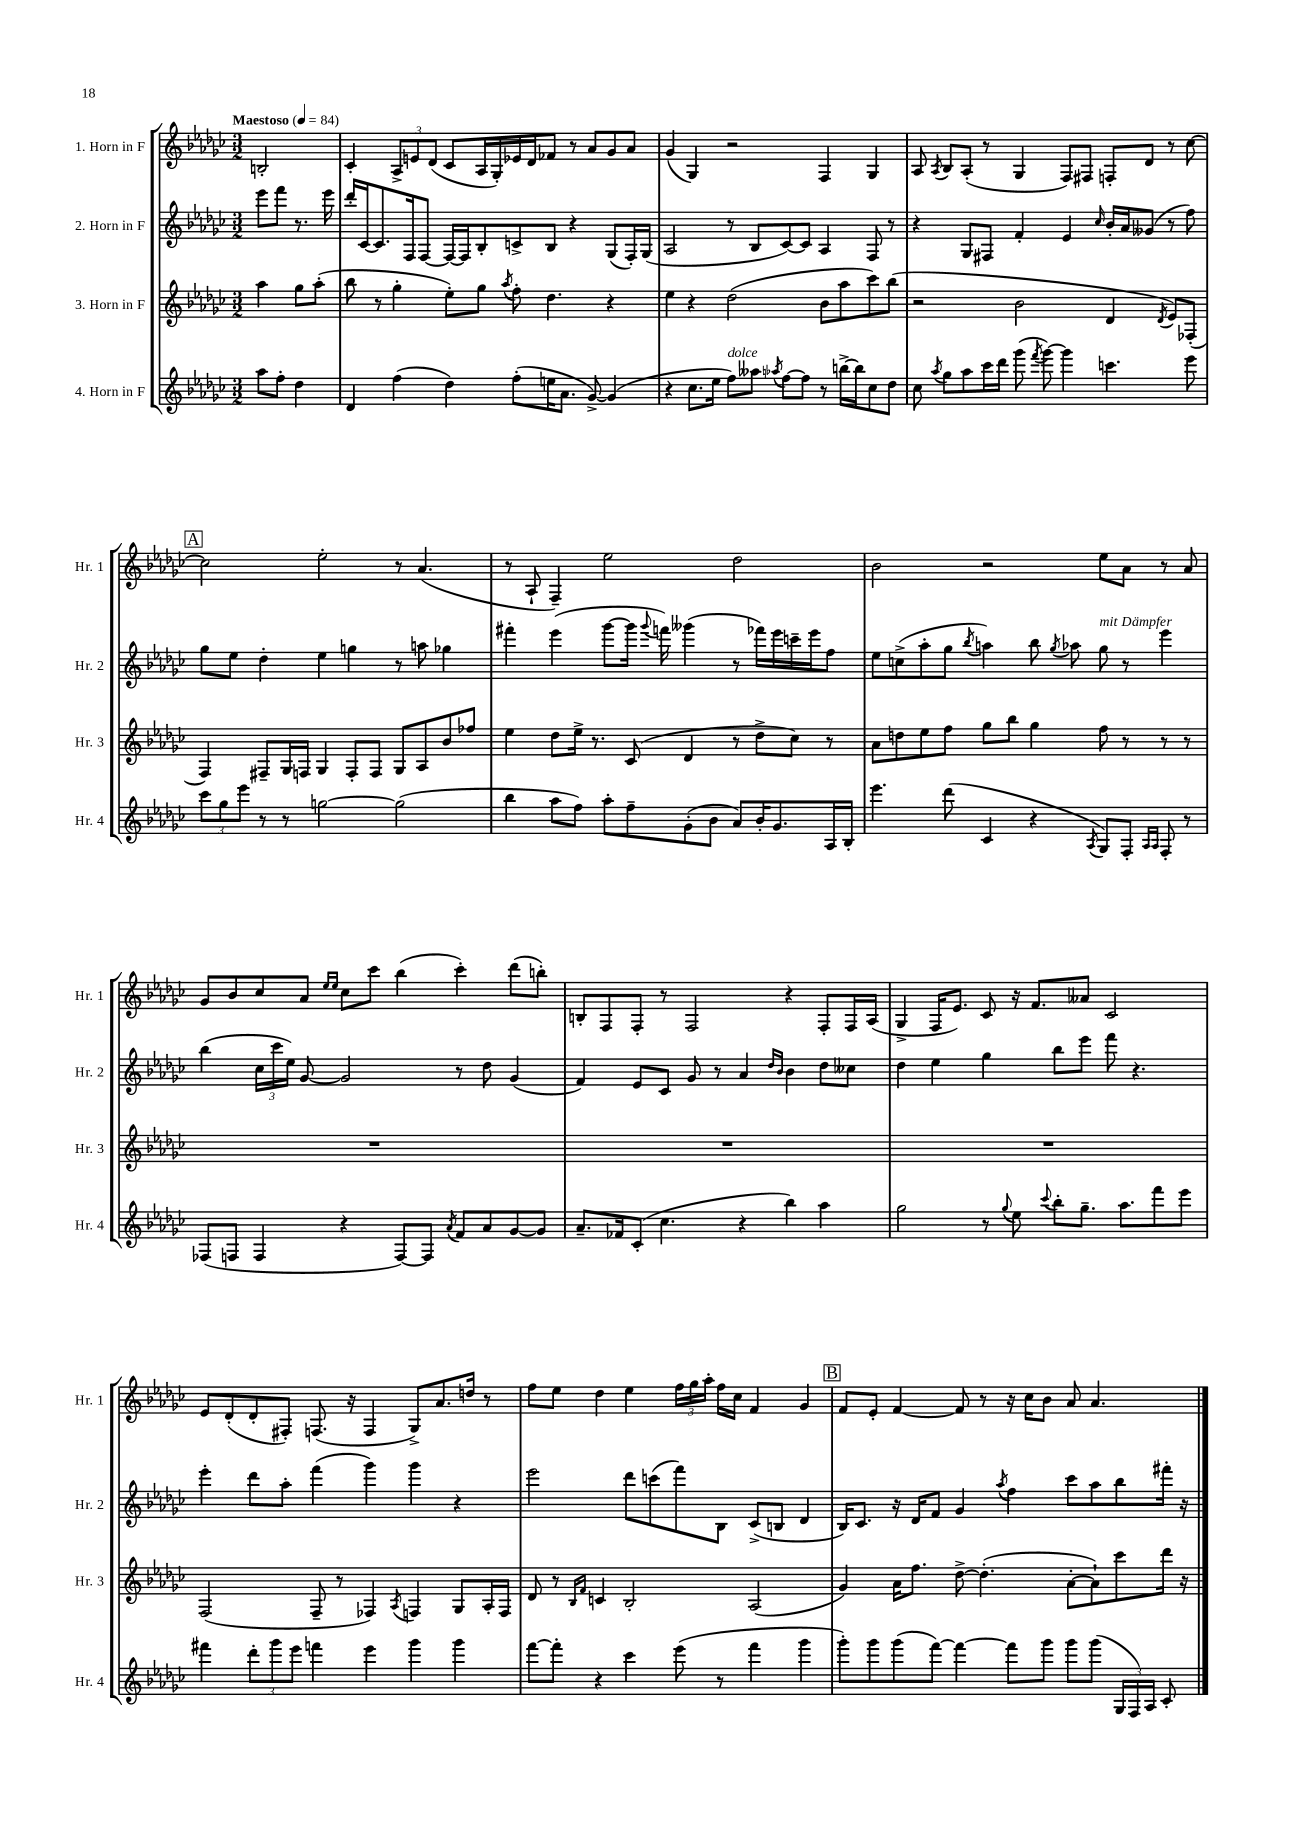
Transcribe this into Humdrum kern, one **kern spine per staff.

**kern	**kern	**kern	**kern
*part4	*part3	*part2	*part1
*staff4	*staff3	*staff2	*staff1
*I"4. Horn in F	*I"3. Horn in F	*I"2. Horn in F	*I"1. Horn in F
*I'Hr. 4	*I'Hr. 3	*I'Hr. 2	*I'Hr. 1
*clefG2	*clefG2	*clefG2	*clefG2
*k[b-e-a-d-g-c-]	*k[b-e-a-d-g-c-]	*k[b-e-a-d-g-c-]	*k[b-e-a-d-g-c-]
*M3/2	*M3/2	*M3/2	*M3/2
*MM84	*MM84	*MM84	*MM84
=	=	=	=
!	!	!	!LO:TX:a:B:t=Maestoso
8aa-\L	4aa-\	8eee-\L	2Bn'/
8ff'\J	.	8fff\J	.
4dd-\	8gg-\L	8.r	.
.	(8aa-'\J	.	.
.	.	16eee-\	.
=1	=1	=1	=1
4d-/	8bb-\	16ddd-'/LL	4c-'/
.	.	[16c-/J	.
.	8r	8.c-/]	.
(4ff\	4gg-'\	.	12A-^/L
.	.	16F/k	.
.	.	.	12en/
.	.	[8F/J	.
.	.	.	(12d-/J
4dd-\)	8ee-'\L)	16F/LL_	8c-/L
.	.	16F/J]	.
.	8gg-\J	8B-'/	16A-/L
.	.	.	16G-'/)
.	8qaa-/	.	.
(8ff'\L	8ff'\	8cn^/	16e-X/
.	.	.	16d-/J
16een\K	4.dd-\	8B-/J	8f-X/J
8.a-\J	.	.	.
.	.	4r	8r
[8g-^/)	.	.	8a-/L
(4g-/]	4r	(8G-/L	8g-/
.	.	16F'/L)	8a-/J
.	.	(16G-/JJ	.
=2	=2	=2	=2
4r	4ee-\	2A-/	(4g-/
8.cc-\L	4r	.	4G-/)
16ee-\Jk	.	.	.
!LO:TX:a:i:t=dolce	!	!	!
8ff\L)	(2dd-\	8r	2r
8aa--X\J	.	8B-/L	.
8qaa-X/	.	.	.
[8ff\L	.	[8c-/)	.
8ff\J]	.	8c-/J]	.
8r	8b-\L	4A-/	4F/
[16bbn^\LL	8aa-\	.	.
16bb\J]	.	.	.
8cc-\	8ccc-\)	8F/	4G-/
8dd-\J	(8bb-\J	8r	.
=3	=3	=3	=3
8cc-\	2r	4r	8A-/
8qaa-/	.	.	8qA-/
8gg-\L	.	.	8B-/L
8aa-\	.	8G-/L	(8A-'/J
16ccc-\L	.	8F#X/J	8r
16ddd-\JJ	.	.	.
(8ggg-\	2b-\	4f'/	4G-/
8qfff/	.	.	.
[8ggg-\)	.	.	.
4ggg-\]	.	4e-/	8F/L)
.	.	.	8F#X/J
.	.	16qqcc-/	.
4.cccn\	4d-/	16b-'/LL	8Fn'/L
.	.	16a-/J	.
.	.	(8g--X/J	8d-/J
.	8qd-/	.	.
.	8e-/L)	8r	8r
8eee-\	(8F-X'/J	8ff\)	[8cc-\
!!LO:LB:g=z
!!LO:REH:place=s1:t=A
=4	=4	=4	=4
12ccc-\L	4F/)	8gg-\L	2cc-\]
12gg-\	.	.	.
.	.	8ee-\J	.
12eee-\J	.	.	.
8r	8F#X~/L	4dd-'\	.
8r	16G-/L	.	.
.	16Fn/JJ	.	.
[2ggn\	4G-/	4ee-\	2ee-'\
.	8F'/L	4ggn\	.
.	8F/J	.	.
(2gg\]	8G-/L	8r	8r
.	8A-/	8aan\	(4.a-/
.	8b-/	4gg-X\	.
.	8ff-X/J	.	.
=5	=5	=5	=5
4bb-\	4ee-\	4fff#X'\	8r
.	.	.	8A-`/
8aa-\L	8dd-\L	(4eee-\	4F~/)
8ff\J)	16ee-^\Jk	.	.
.	8.r	.	.
8aa-'\L	.	[8ggg-\L	2ee-\
8ff~\	(8c-/	16ggg-\Jk]	.
.	.	8qqggg-/	.
.	.	16fffn\)	.
(8g-'\	4d-/	(4ggg--X\	.
8b-\J	.	.	.
8a-/L)	8r	8r	2dd-\
16b-'/K	8dd-^\L	16fff-X\LL)	.
8.g-/	.	16eee-\	.
.	8cc-\J)	16cccn~\	.
.	.	16eee-\J	.
16A-/L	8r	8ff\J	.
16B-'/JJ	.	.	.
=6	=6	=6	=6
4.eee-\	8a-\L	8ee-\L	2b-\
.	8ddn\	(8ccn^\	.
.	8ee-\	8aa-'\	.
(8ddd-\	8ff\J	8gg-\J	.
.	.	8qbb-/	.
4c-/	8gg-\L	4aan\)	2r
.	8bb-\J	.	.
4r	4gg-\	8bb-\	.
.	.	8qgg-/	.
.	.	8aa-X\	.
8qA-/	.	.	.
!	!	!LO:TX:a:i:t=mit Dämpfer	!
8G-/L)	8ff\	8gg-\	8ee-\L
8F'/J	8r	8r	8a-\J
16qqA-/LL	.	.	.
16qqA-/JJ	.	.	.
8F'/	8r	4eee-\	8r
8r	8r	.	8a-/
!!LO:LB:g=z
=7	=7	=7	=7
(8F-X/L	1.r	(4bb-\	8g-/L
8Fn/J	.	.	8b-/
4F/	.	24cc-\LL	8cc-/
.	.	24ccc-\	.
.	.	24ee-\JJ)	.
.	.	[8g-/	8a-/J
.	.	.	16qqee-/LL
.	.	.	16qqee-/JJ
4r	.	2g-/]	8cc-\L
.	.	.	8ccc-\J
[8F/L)	.	.	(4bb-\
8F/J]	.	.	.
8qa-/	.	.	.
8f/L	.	8r	4ccc-'\)
8a-/	.	8dd-\	.
[8g-/	.	(4g-/	(8ddd-\L
8g-/J]	.	.	8bbn'\J)
=8	=8	=8	=8
8.a-~/L	1.r	4f/)	8Bn'/L
.	.	.	8F/
16f-X/k	.	.	.
(8c-'/J	.	8e-/L	8F'/J
4.cc-\	.	8c-/J	8r
.	.	8g-/	2F/
.	.	8r	.
4r	.	4a-/	.
.	.	16qqdd-/LL	.
.	.	16qqb-/JJ	.
4bb-\)	.	4b-\	4r
4aa-\	.	8dd-\L	8F'/L
.	.	8cc--X\J	16F/L
.	.	.	(16A-/JJ
=9	=9	=9	=9
2gg-\	1.r	4dd-\	4G-^/
.	.	4ee-\	16F/KL
.	.	.	8.e-/J)
8r	.	4gg-\	8c-/
8qqgg-/	.	.	.
8ee-\	.	.	16r
.	.	.	8.f/L
8qqccc-/	.	.	.
8bb-'\L	.	8bb-\L	.
8.gg-~\J	.	8eee-\J	8a--X/J
.	.	8fff\	2c-/
8.aa-\L	.	.	.
.	.	4.r	.
8fff\	.	.	.
8eee-\J	.	.	.
!!LO:LB:g=z
=10	=10	=10	=10
4fff#X\	(2F/	4eee-'\	8e-/L
.	.	.	(8d-'/
12ddd-'\L	.	8ddd-\L	8d-'/
12ggg-\	.	.	.
.	.	8aa-'\J	8F#X'/J)
12eee-\J	.	.	.
4fffn\	8F~/	(4fff\	(8.Fn/
.	8r	.	.
.	.	.	16r
4eee-\	4F-X/)	4ggg-\)	4F/
.	8qA-/	.	.
4ggg-\	4Fn/	4ggg-\	8G-^/L)
.	.	.	8.a-/
4ggg-\	8G-/L	4r	.
.	.	.	16ddn/Jk
.	16A-'/L	.	8r
.	16F/JJ	.	.
=11	=11	=11	=11
[8fff\L	8d-/	2eee-\	8ff\L
8fff'\J]	8r	.	8ee-\J
.	16qqB-/LL	.	.
.	16qqf/JJ	.	.
4r	4cn/	.	4dd-\
4ccc-\	2B-'/	8ddd-\L	4ee-\
.	.	(8cccn\	.
(8eee-\	.	8fff\)	24ff\LL
.	.	.	24gg-\
.	.	.	24aa-'\JJ
8r	.	8B-\J	16ff\LL
.	.	.	16cc-\JJ
4fff\	(2A-/	(8c-^/L	4f/
.	.	8Bn/J	.
4ggg-\	.	4d-/	4g-/
!!LO:REH:place=s1:t=B
=12	=12	=12	=12
8ggg-'\L)	4g-/)	16B-/KL)	8f/L
.	.	8.c-/J	.
8ggg-\	.	.	8e-'/J
(8ggg-\	16a-\KL	16r	[4f/
.	8.ff\J	16d-/KL	.
[8fff\J)	.	8f/J	.
4fff\_	[8dd-^\	4g-/	8f/]
.	(4.dd-'\]	.	8r
.	.	8qaa-/	.
8fff\L]	.	4ff\	16r
.	.	.	16cc-\KL
8ggg-\J	.	.	8b-\J
8ggg-\L	[8a-'\L	8ccc-\L	8a-/
(8ggg-\J	8a-`\])	8aa-\	4.a-/
24G-/LL	8ccc-\	8bb-\	.
24F/)	.	.	.
24A-/JJ	.	.	.
8c-'/	16ddd-\Jk	16fff#X'\Jk	.
.	16r	16r	.
==	==	==	==
*-	*-	*-	*-
